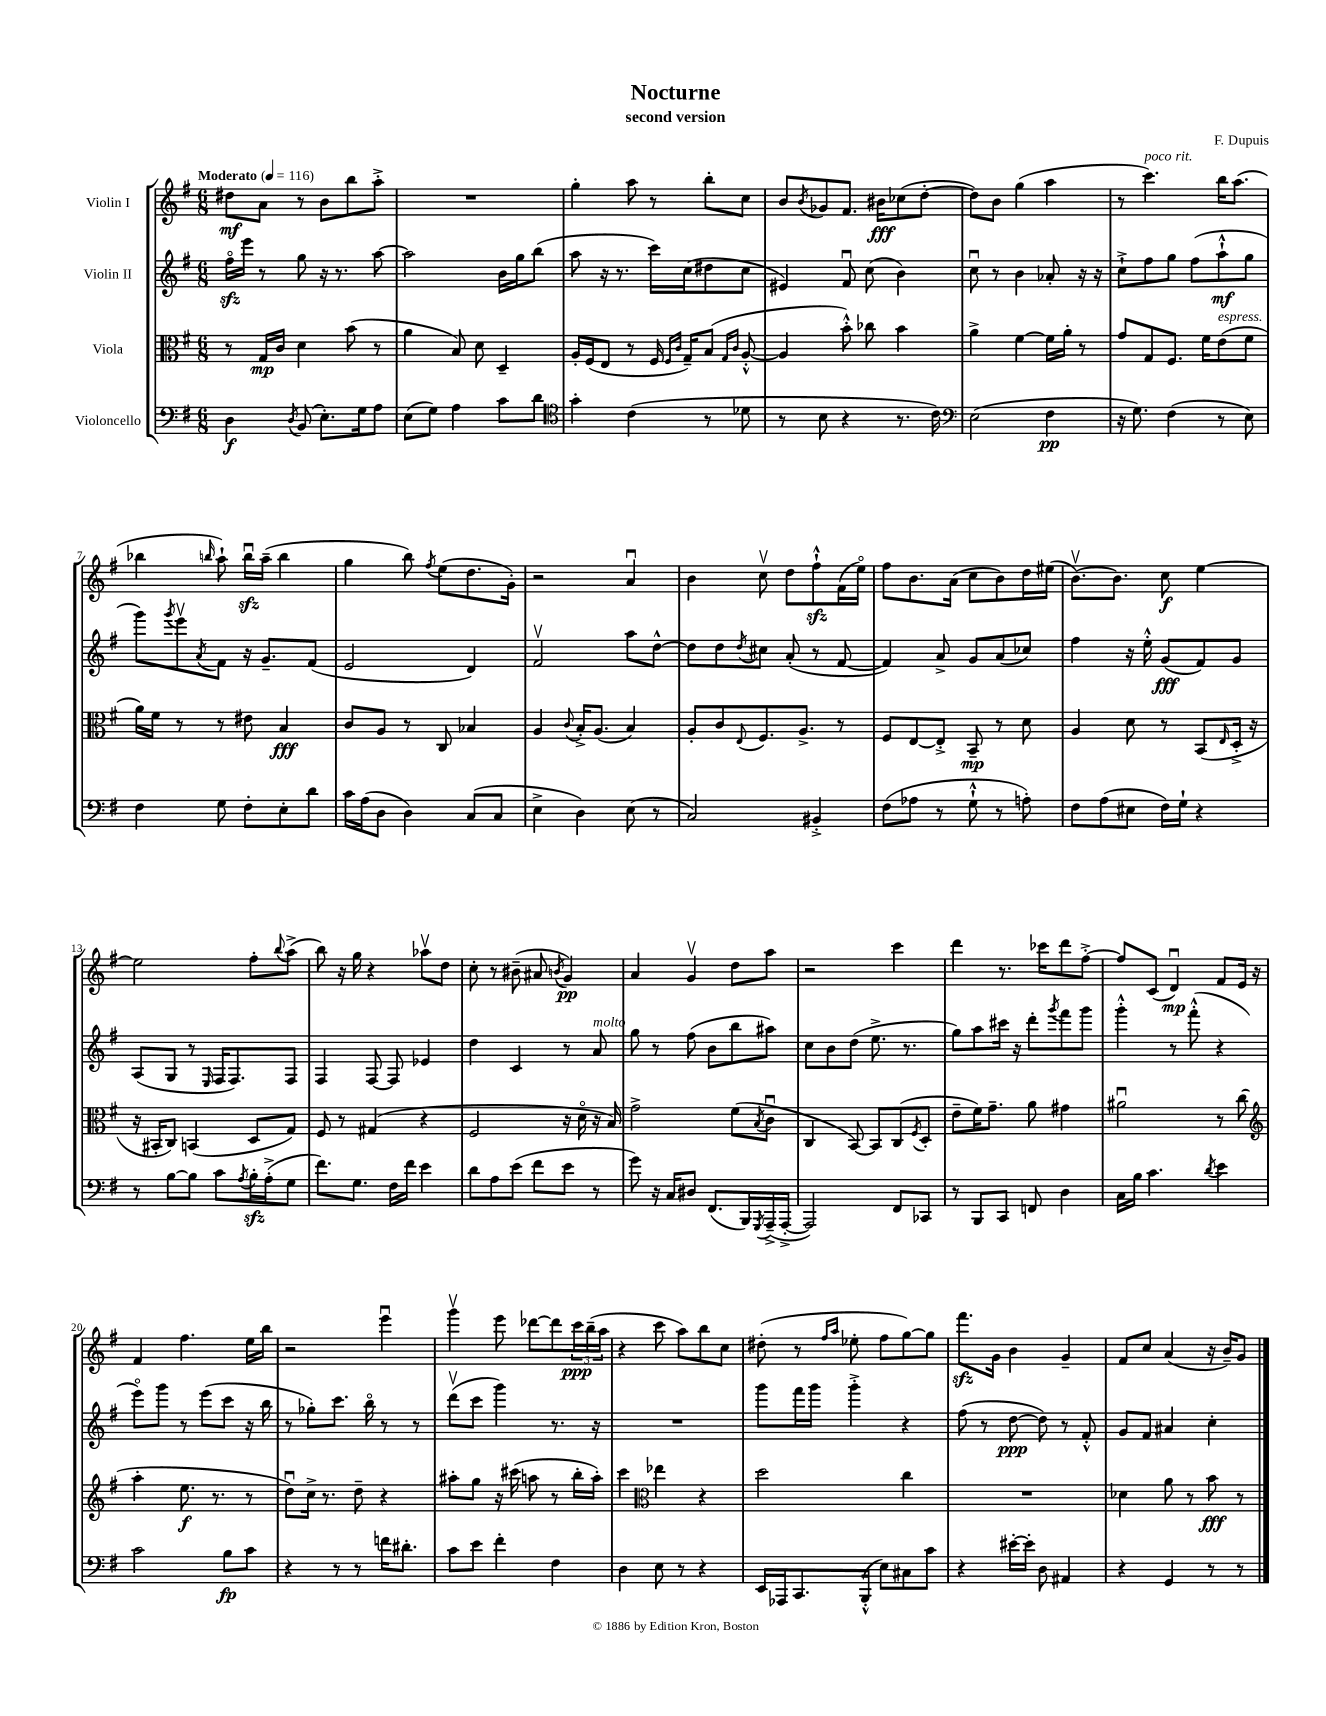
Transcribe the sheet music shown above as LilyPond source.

\header { title = "Nocturne" composer = "F. Dupuis" subtitle = "second version" }
<<
\new StaffGroup <<
\new Staff = "s0" \with { instrumentName = "Violin I" } {
    \clef treble \key g \major \numericTimeSignature \time 6/8 \tempo "Moderato" 4 = 116
    dis''8\mf a'8 r8 b'8 b''8 a''8-.-> |
    R2. |
    g''4-. a''8 r8 b''8-. c''8 |
    b'8 \acciaccatura { b'8 } ges'8 fis'8. bis'16\fff ces''8( d''8~-. |
    d''8) b'8 g''4( a''4 |
    r8 c'''4.^\markup { \italic "poco rit." }) b''16 a''8.( |
    bes''4 \grace { b''16 } a''8-!) b''16\downbow\sfz a''16--( b''4 |
    g''4 b''8) \acciaccatura { fis''8 } e''8( d''8. g'16-.) |
    r2 a'4\downbow |
    b'4 c''8\upbow d''8 fis''8-!-^\sfz fis'16( e''16\flageolet) |
    fis''8 b'8. a'16( c''8 b'8) d''16 eis''16( |
    b'8.~\upbow) b'8. c''8\f e''4~ |
    e''2 fis''8-. \appoggiatura { b''8 } a''8->( |
    b''8) r16 g''16 r4 aes''8\upbow d''8 |
    c''8-. r8 bis'8--( ais'8 \acciaccatura { b'8 } g'4\pp) |
    a'4 g'4\upbow d''8 a''8 |
    r2 c'''4 |
    d'''4 r8. ces'''16 d'''8 fis''8~-.-> |
    fis''8 c'8( d'4\downbow\mp) fis'8 e'16 r16 |
    fis'4 fis''4. e''16 b''16 |
    r2 e'''4\downbow |
    g'''4\upbow e'''8 des'''8~ des'''8 \tuplet 3/2 { c'''16\ppp b''16--( a''16 } |
    r4 c'''8 a''8) b''8 c''8 |
    dis''8-.( r8 \grace { fis''16 a''16 } ees''8-. fis''8 g''8~) g''8 |
    fis'''8.\sfz g'16 b'4 g'4-- |
    fis'8 c''8 a'4( r16 b'16--) g'8 \bar "|." |
}
\new Staff = "s1" \with { instrumentName = "Violin II" } {
    \clef treble \key g \major \numericTimeSignature \time 6/8
    fis''16\flageolet\sfz e'''16 r8 g''8 r16 r8. a''8~ |
    a''2 b'16 g''16 b''8( |
    a''8 r16 r8. c'''16) c''16( dis''8 c''8 |
    eis'4) fis'8\downbow c''8( b'4) |
    c''8\downbow r8 b'4 aes'8-. r16 r16 |
    c''8-!-> fis''8 g''8 fis''8( a''8-!-^\mf g''8 |
    g'''8) \acciaccatura { g'''8 } e'''8\upbow \acciaccatura { a'8 } fis'8 r16 g'8.-- fis'8( |
    e'2 d'4) |
    fis'2\upbow a''8 d''8~-^ |
    d''8 d''8 \acciaccatura { d''8 } cis''8 a'8-.( r8 fis'8~ |
    fis'4) a'8-> g'8 a'8( ces''8) |
    fis''4 r16 e''16-.-^ g'8\fff( fis'8) g'8 |
    a8( g8 r8 \grace { e16 } fis16 fis8.) fis8 |
    fis4 fis8~ fis8 ees'4 |
    d''4 c'4 r8 a'8^\markup { \italic "molto" } |
    g''8 r8 fis''8( b'8 b''8 ais''8) |
    c''8 b'8 d''8( e''8.-> r8. |
    g''8) a''8 cis'''16 r16 d'''8-. \acciaccatura { g'''8 } fis'''8 g'''8 |
    g'''4-.-^ r8 fis'''8-.-^( r4 |
    e'''8\flageolet) g'''8 r8 e'''8( c'''8 r16 b''16 |
    r8 ges''8-.) c'''8. b''16\flageolet r8 r8 |
    d'''8\upbow( c'''8 g'''4) r8. r16 |
    R2. |
    g'''8 fis'''16 g'''16 g'''4-.-> r4 |
    fis''8( r8 d''8~\ppp d''8) r8 fis'8-.-^ |
    g'8 fis'8 ais'4 c''4-. \bar "|." |
}
\new Staff = "s2" \with { instrumentName = "Viola" } {
    \clef alto \key g \major \numericTimeSignature \time 6/8
    r8 g16\mp c'16 d'4 b'8( r8 |
    a'4 b8) d'8 d4-- |
    a16-. fis16( e8 r8 fis16 \grace { fis16 c'16 } g16--) b8( \grace { g16 c'16 } a8~-.-^ |
    a4 b'8-.-^) ces''8 b'4 |
    a'4-> fis'4~ fis'16 a'16-. r8 |
    g'8 g8 fis8. fis'16 e'8^\markup { \italic "espress." }( fis'8 |
    a'16) fis'16 r8 r8 eis'8 b4\fff |
    c'8 a8 r8 c8 bes4 |
    a4 \appoggiatura { c'8 } b16-.-> a8.( b4) |
    a8-. c'8 \appoggiatura { e8 } fis8. a8.-> r8 |
    fis8 e8~ e8-.-> b,8--\mp r8 d'8 |
    a4 d'8 r8 b,8( \grace { e16 } d16-.-> r16 |
    r16 bis,16-. c8) b,4( d8 g8) |
    fis8 r8 gis4( r4 |
    fis2 r16 d'16\flageolet r16 b16) |
    g'2-> fis'8( \acciaccatura { b8 } c'8\downbow |
    c4 b,8~) b,8 c8( \acciaccatura { fis8 } d8-. |
    e'8-- fis'16) g'8.-- a'8 gis'4 |
    ais'2\downbow r8 c''8( |
    \clef treble a''4-. e''8.\f r8. r8 |
    d''8\downbow) c''16-> r8. d''8-- r4 |
    ais''8-. g''8 r16 cis'''16( a''8 r8 b''16-. a''16-.) |
    c'''4 \clef alto ees''4 r4 |
    d''2 c''4 |
    R2. |
    des'4 a'8 r8 b'8\fff r8 \bar "|." |
}
\new Staff = "s3" \with { instrumentName = "Violoncello" } {
    \clef bass \key g \major \numericTimeSignature \time 6/8
    d4\f \acciaccatura { d8 } b,8( e8.-.) g16 a8 |
    e8( g8) a4 c'8 d'8 |
    \clef tenor g'4-. c'4( r8 des'8 |
    r8 b8 r4 r8. c'16) |
    \clef bass e2( fis4\pp |
    r16 g8.) fis4( r8 e8) |
    fis4 g8 fis8-. e8-. d'8 |
    c'16 a16( d8 d4) c8( c8 |
    e4-> d4) e8( r8 |
    c2) bis,4-.-> |
    fis8( aes8 r8 g8-!-^ r8 a8-.) |
    fis8 a8( eis8 fis16) g16-! r4 |
    r8 b8~ b8 c'8 \acciaccatura { a8 } b16-.\sfz a16-.->( g8 |
    fis'8.) g8. fis16 fis'16 e'4 |
    d'8 a8 e'8( fis'8 e'8 r8 |
    g'8) r16 c16 dis8 fis,8.( b,,16) \acciaccatura { g,,8 } a,,16--->( a,,16~-.-> |
    a,,2) fis,8 ces,8 |
    r8 b,,8 c,8 f,8 d4 |
    c16 b16 c'4. \acciaccatura { d'8 } e'4 |
    c'2 b8\fp c'8 |
    r4 r8 r8 f'16 dis'8.-. |
    c'8 e'8 fis'4-. fis4 |
    d4 e8 r8 r4 |
    e,16 aes,,16 c,8. b,,16-.-^( e8) cis8 c'8 |
    r4 eis'16~-. eis'16-. d8 ais,4 |
    r4 g,4 r8 r8 \bar "|." |
}
>>
>>
